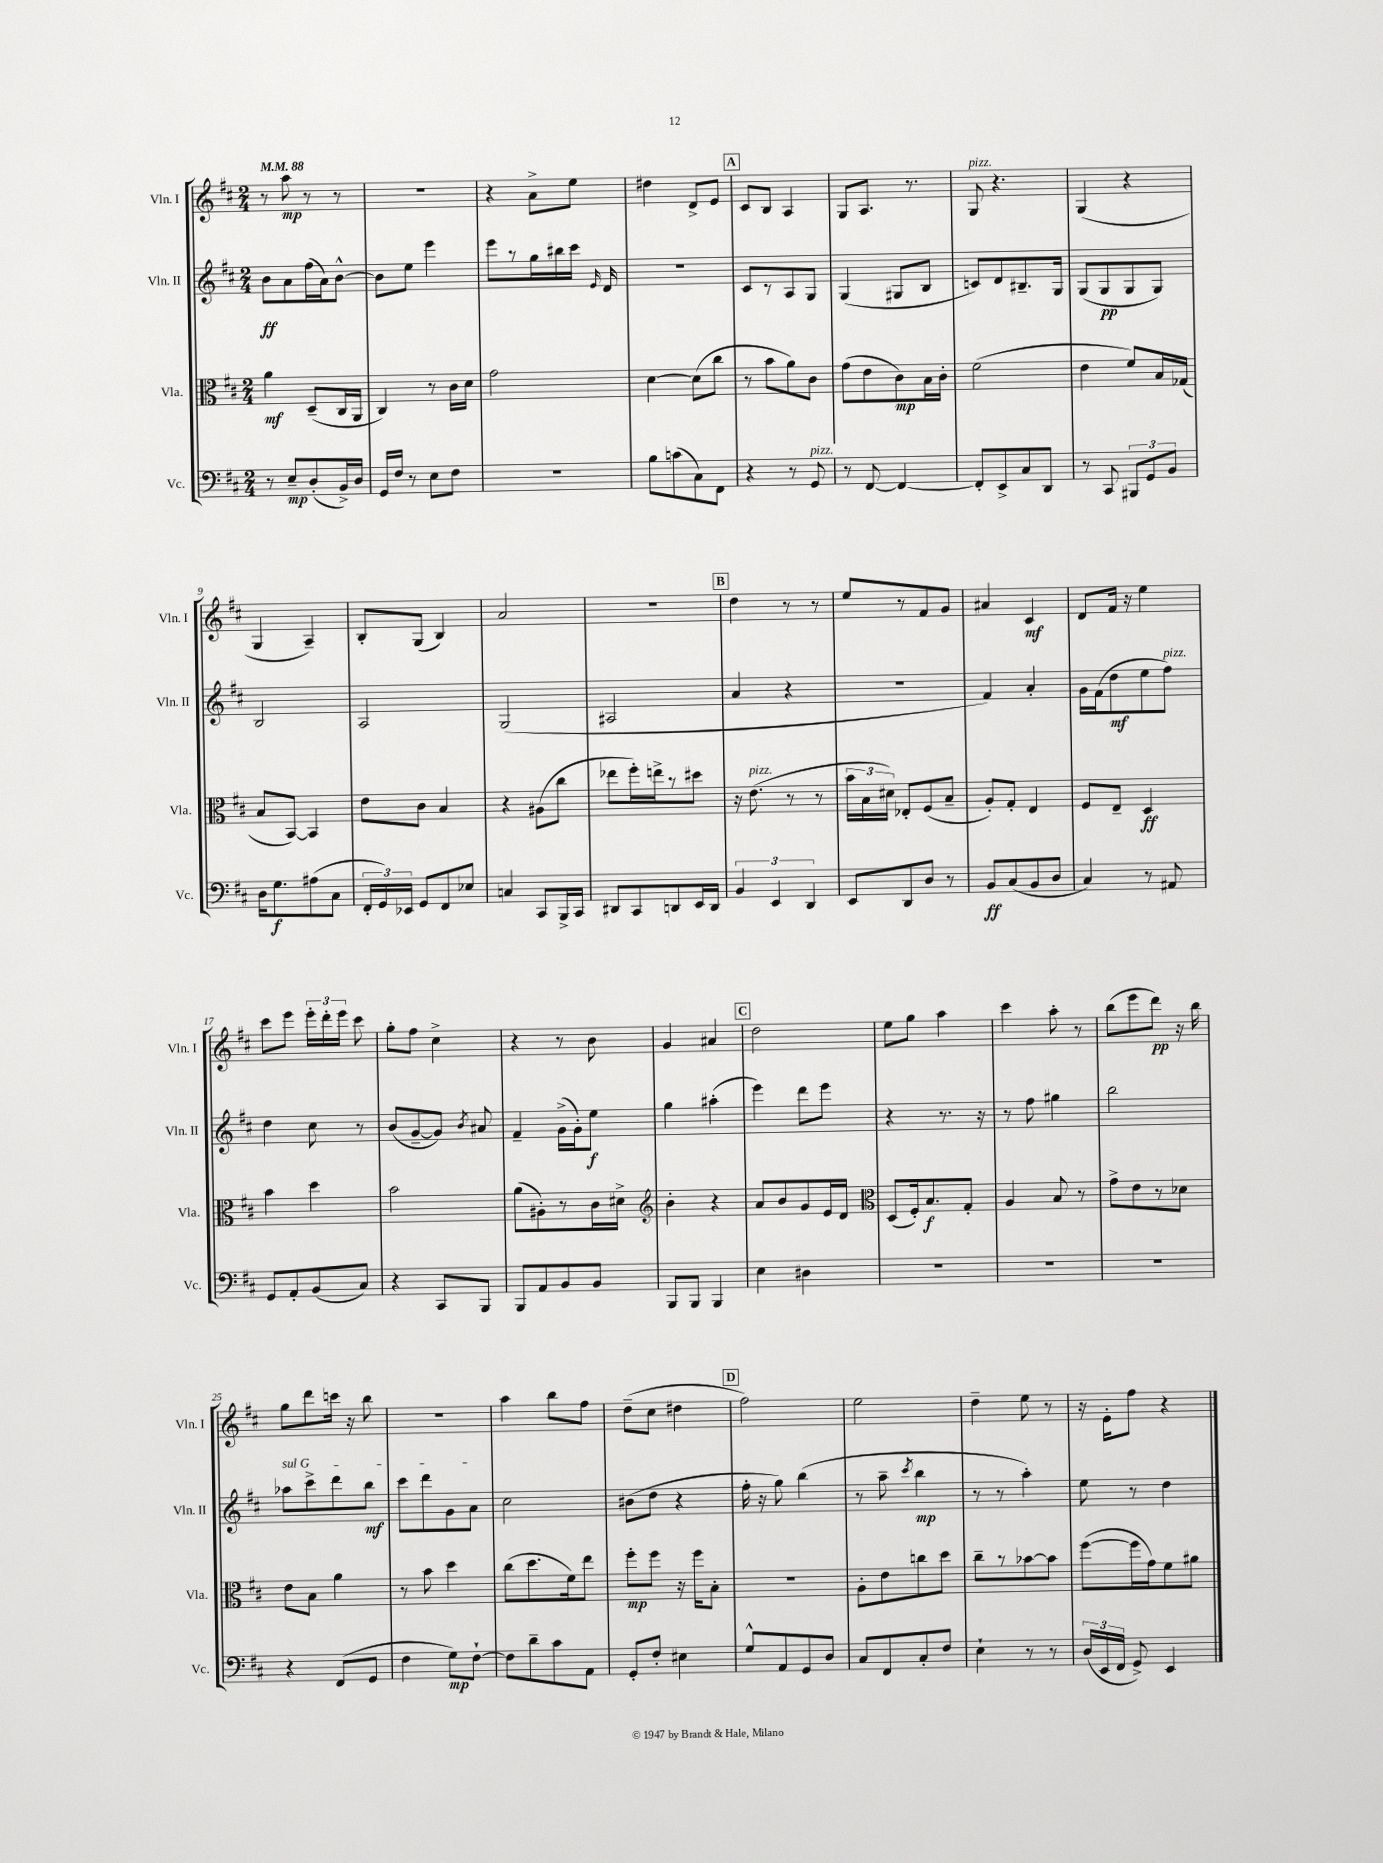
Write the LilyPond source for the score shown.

<<
\new StaffGroup <<
\new Staff = "s0" \with { instrumentName = "Vln. I" shortInstrumentName = "Vln. I" } {
    \clef treble \key d \major \numericTimeSignature \time 2/4 \tempo 4 = 88
    \autoBeamOff r8 a''8\mp r8 r8 |
    R2 |
    r4 a'8[-> e''8] |
    dis''4 d'8[-> e'8] |
    \mark \markup { \box "A" } cis'8[ b8] a4 |
    g8[ a8.] r8. |
    g8^\markup { \italic "pizz." } r4. |
    g4( r4 |
    g4 a4--) |
    b8[-. g8]( b4) |
    a'2 |
    r2 |
    \mark \markup { \box "B" } d''4 r8 r8 |
    e''8[ r8 fis'8 g'8] |
    ais'4 cis'4\mf |
    d'8[ fis'16] r16 e''4 |
    cis'''8[ e'''8] \tuplet 3/2 { e'''16[-. d'''16-. e'''16] } cis'''8 |
    g''8[-. fis''8] cis''4-> |
    r4 r8 b'8 |
    g'4 ais'4 |
    \mark \markup { \box "C" } d''2 |
    e''8[ g''8] a''4 |
    cis'''4 a''8-. r8 |
    b''8[( e'''8 d'''8]\pp) r16 b''16 |
    g''8[ d'''8 c'''16] r16 b''8 |
    R2 |
    a''4 b''8[ fis''8] |
    d''8[--( cis''8] dis''4 |
    \mark \markup { \box "D" } fis''2) |
    e''2 |
    d''4-- e''8 r8 |
    r16 e'16[-. fis''8] r4 \bar "|." |
}
\new Staff = "s1" \with { instrumentName = "Vln. II" shortInstrumentName = "Vln. II" } {
    \clef treble \key d \major \numericTimeSignature \time 2/4
    \autoBeamOff b'8[\ff a'8 fis''16( a'16) b'8]~-^ |
    b'8[ e''8] e'''4 |
    e'''8[ r8 g''16 bis''16 cis'''16] \grace { e'16 } d'16 |
    R2 |
    \mark \markup { \box "A" } cis'8[ r8 a8 g8] |
    g4( gis8[ b8] |
    c'8[) d'8 bis8.-- g16] |
    g8[( g8\pp g8 g8]) |
    b2 |
    a2 |
    g2( |
    ais2 |
    \mark \markup { \box "B" } a'4 r4 |
    R2 |
    fis'4) a'4-. |
    g'16[ fis'16( d''8\mf e''8 fis''8]^\markup { \italic "pizz." }) |
    d''4 cis''8 r8 |
    b'8[( g'8~-- g'8]) \acciaccatura { b'8 } ais'8 |
    fis'4-- g'16[->( g'16-.) e''8]\f |
    g''4 ais''4-.( |
    \mark \markup { \box "C" } e'''4) d'''8[ e'''8] |
    r4 r8. r16 |
    r8 fis''8 gis''4 |
    b''2 |
    \once \override TextSpanner.bound-details.left.text = \markup { \italic "sul G" } aes''8[\startTextSpan cis'''8-> d'''8 b''8]\mf |
    cis'''8[ d'''8 g'8 a'8]\stopTextSpan |
    cis''2 |
    bis'8[( d''8] r4 |
    \mark \markup { \box "D" } fis''16-. r16 g''8) b''4( |
    r8 a''8-- \acciaccatura { cis'''8 } b''4\mp |
    r8 r8 a''4-.) |
    e''8 r8 d''4 \bar "|." |
}
\new Staff = "s2" \with { instrumentName = "Vla." shortInstrumentName = "Vla." } {
    \clef alto \key d \major \numericTimeSignature \time 2/4
    \autoBeamOff a'4\mf d8[--( cis16 a,16] |
    cis4) r8 cis'16[ d'16] |
    g'2 |
    d'4~ d'8[( cis''8] |
    \mark \markup { \box "A" } r8 b'8[ a'8) cis'8] |
    g'8[( e'8 cis'8\mp) b16 cis'16]-. |
    fis'2( |
    e'4 fis'8[) b16 ges16]( |
    b8[ b,8]~) b,4 |
    e'8[ cis'8] b4 |
    r4 ais8[( cis''8] |
    ees''8[ fis''16-.) e''16-> r8 dis''8] |
    \mark \markup { \box "B" } r16 e'8.^\markup { \italic "pizz." }( r8 r8 |
    \tuplet 3/2 { b'16[ b16 dis'16]) } ees8[-. fis8( b8]-- |
    a8[-.) g8]-. e4 |
    fis8[ e8]-- d4\ff |
    b'4 d''4 |
    b'2 |
    a'8[( ais8-.) r8 cis'16 dis'16]-> |
    \clef treble b'4-. r4 |
    \mark \markup { \box "C" } a'8[ b'8 g'8 e'16 d'16] |
    \clef alto d8[( fis16-.) b8.\f g8]-. |
    a4 b8 r8 |
    g'8[-> e'8 r8 des'8] |
    e'8[ b8] a'4 |
    r8 b'8 d''4 |
    cis''8[( d''8. fis'16) e''8] |
    fis''8[-.\mp fis''8] r16 fis''16[ b8]-. |
    \mark \markup { \box "D" } R2 |
    a8[-. e'8 c''8 d''8] |
    cis''8[-- r8 bes'8~ bes'8] |
    fis''8[~( fis''16 g'16) fis'8 ais'8] \bar "|." |
}
\new Staff = "s3" \with { instrumentName = "Vc." shortInstrumentName = "Vc." } {
    \clef bass \key d \major \numericTimeSignature \time 2/4
    \autoBeamOff r8 e8[--\mp d8-.( b,16->) d16] |
    g,16[ fis16] r8 e8[ fis8] |
    R2 |
    b8[ c'8( cis8) fis,8] |
    \mark \markup { \box "A" } r4 r8 g,8^\markup { \italic "pizz." } |
    r8 fis,8~ fis,4~ |
    fis,8[-. e,8-> cis8 d,8] |
    r8 cis,8 \tuplet 3/2 { bis,,8[ g,8 b,8] } |
    d16[ g8.\f ais8( cis8] |
    \tuplet 3/2 { fis,16[-. g,16) ees,16] } g,8[ fis,8 ees8] |
    c4 cis,8[ b,,16-> cis,16] |
    dis,8[ cis,8 d,8 e,16 d,16] |
    \mark \markup { \box "B" } \tuplet 3/2 { b,4 e,4 d,4 } |
    e,8[ d,8 d8] r8 |
    b,8[\ff cis8( b,8 d8] |
    cis4) r8 ais,8 |
    g,8[ a,8-. b,8( cis8]) |
    r4 cis,8[ b,,8] |
    b,,8[ a,8 b,8 b,8] |
    b,,8[ b,,8] b,,4 |
    \mark \markup { \box "C" } e4 dis4 |
    R2 |
    R2 |
    R2 |
    r4 fis,8[( g,8] |
    fis4 g8[\mp) fis8]~-! |
    fis8[ d'8-- cis'8 a,8] |
    g,8[-. fis8]-. eis4 |
    \mark \markup { \box "D" } g8[-^ a,8 g,8 d8] |
    cis8[ fis,8 cis8-. fis8] |
    e4-! r8 r8 |
    \tuplet 3/2 { d16[( e,16 fis,16] } g,8->) e,4 \bar "|." |
}
>>
>>
